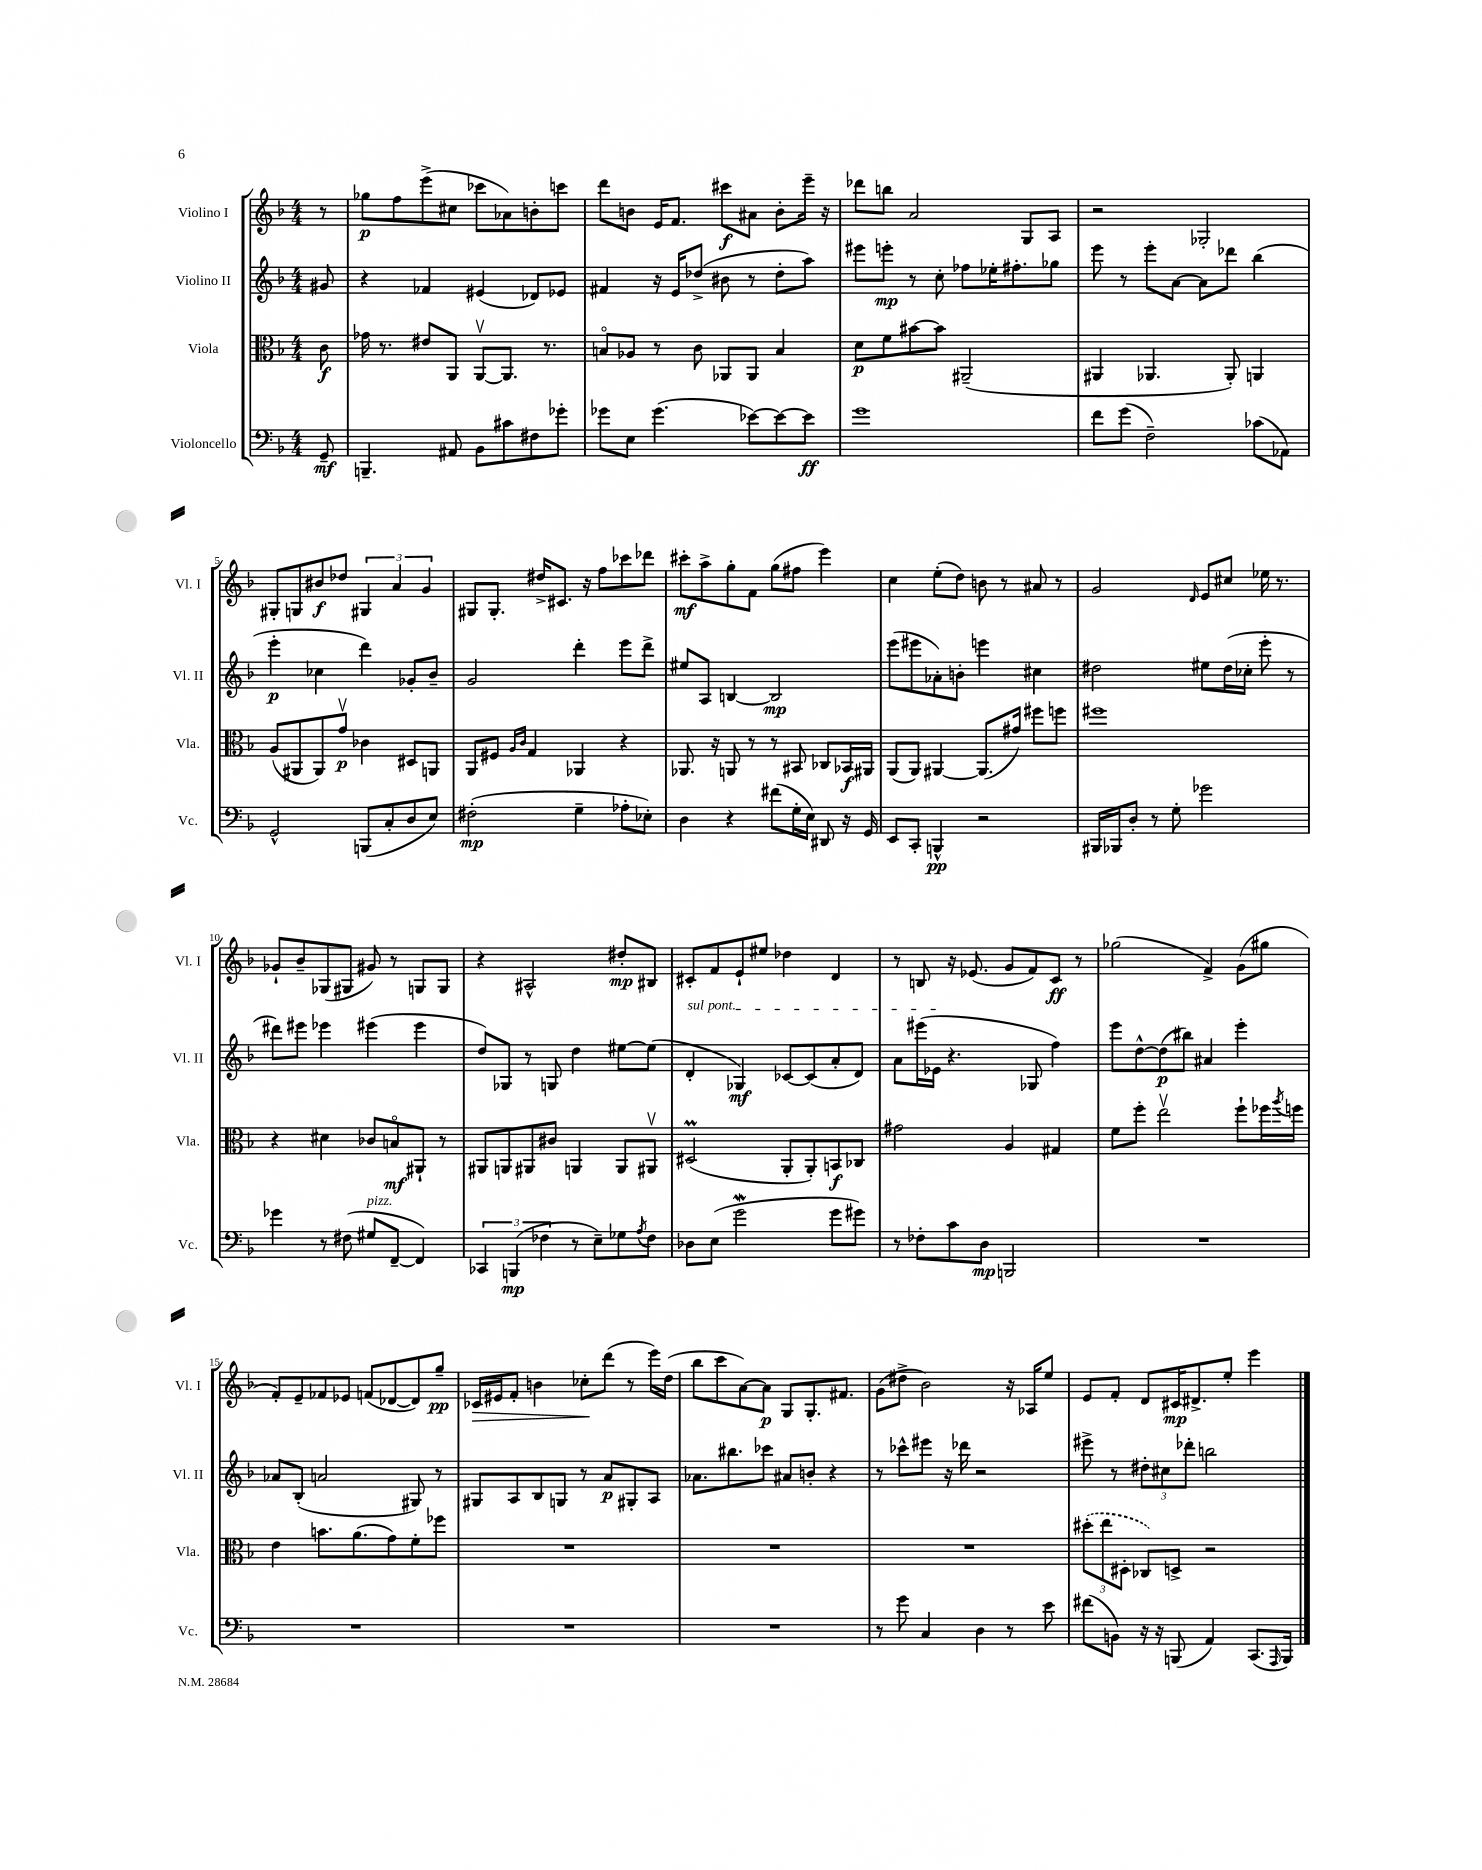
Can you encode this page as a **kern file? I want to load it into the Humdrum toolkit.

**kern	**kern	**kern	**kern
*staff4	*staff3	*staff2	*staff1
*clefF4	*clefC3	*clefG2	*clefG2
*k[b-]	*k[b-]	*k[b-]	*k[b-]
*M4/4	*M4/4	*M4/4	*M4/4
8GG~	8c	8g#	8r
=	=	=	=
4.BBB~	16g-	4r	8gg-
.	8.r	.	.
.	.	.	8ff
.	8e#	4f-	(8eee^
8AA#	8AA	.	8cc#
8BB-	[8AAv	(4e#	8ccc-
8c#	8.AA]	.	8a-)
8F#	.	8d-)	8b'
.	8.r	.	.
8g-'	.	8e-	8ccc
=	=	=	=
8g-	8Bo	4f#	8ddd
8E	8A-	.	8b
(4.g-	8r	16r	16e
.	.	16e	8.f
.	8c	(8dd-^	.
.	8AA-	8b#	8ccc#
[8e-)	8AA-	8r	8a#
8e-_	4B	8dd-'	8b'
8e-]	.	8aa)	16eee~
.	.	.	16r
=	=	=	=
1g	8d	8eee#	8ddd-
.	8f	8eee'	8bb
.	[8b#	8r	2a
.	8b#]	8cc'	.
.	(2AA#~	8ff-	.
.	.	16ee-'	.
.	.	8.ff#'	.
.	.	.	8G
.	.	8gg-	8A
=	=	=	=
8f	4AA#	8eee	2r
(8g	.	8r	.
2F~)	4.AA-	8eee'	.
.	.	[8a	.
.	.	8a]	2G-'
.	8AA-')	8ddd-	.
(8c-	4AA	(4bb-	.
8AA-)	.	.	.
=	=	=	=
2GG^^	(8A	4eee'	8G#'
.	8AA#	.	8G
.	8AA#)	4cc-	8b#
.	8gv	.	8dd-
(8BBB	4c-	4ddd)	6G#
8C'	.	.	.
.	.	.	6a
8D	8D#	8g-'	.
.	.	.	6g
8E)	8AA	8b-~	.
=	=	=	=
(2F#'	8AA	2g	8G#
.	8F#	.	8.G#'
.	16qqA	.	.
.	16qqc	.	.
.	4G	.	.
.	.	.	16dd#^
.	.	.	8.c#
4G~	4AA-	4ddd'	.
.	.	.	16r
.	.	.	8ff
8A-'	4r	8eee	8ccc-
8E-')	.	8ddd^	8ddd-
=	=	=	=
4D	8.AA-	8ee#	8ccc#'
.	.	8A	8aa^
.	16r	.	.
4r	8AA	[4B	8gg'
.	8r	.	8f
(8f#	8r	2B]	(8gg
16G'	8BB#	.	8ff#
16E)	.	.	.
8DD#	8C-	.	4eee)
16r	16BB-	.	.
16GG	16AA#	.	.
=	=	=	=
8EE	(8AA	(8eee	4cc
8CC'	8AA)	8eee#	.
4BBB^^	[4AA#	8a-')	(8ee'
.	.	8b'	8dd)
2r	(8.AA#]	4eee	8b
.	.	.	8r
.	16g#)	.	.
.	8ff#	4cc#	8a#
.	8ff	.	8r
=	=	=	=
16BBB#	1ff#	2dd#	2g
16BBB-	.	.	.
8D'	.	.	.
8r	.	.	.
8G'	.	.	.
.	.	.	16qqd
2g-	.	8ee#	8e
.	.	(16dd#	8cc#
.	.	16cc-'	.
.	.	8eee'	16ee-
.	.	.	8.r
.	.	8r	.
=	=	=	=
4g-	4r	8ddd#)	8g-`
.	.	8eee#	8b-~
8r	4d#	4eee-	(8G-
(8F#	.	.	8G#
8G#	8c-	(4eee#	8g#)
[8FF~	8Bo	.	8r
4FF])	8AA#`	4eee#	8G
.	8r	.	8G
=	=	=	=
6CC-	8AA#	8dd)	4r
.	8AA	8G-	.
(6BBB	.	.	.
.	8AA#	8r	2A#^^
6F-	.	.	.
.	8c#	8G	.
8r	4AA	4dd	.
8E~)	.	.	.
8G-	8AA	[8ee#	8dd#'
8qA	.	.	.
8F-	8AA#v	(8ee#]	8B#
=	=	=	=
8D-	(2D#	4d'	8c#'
(8E	.	.	8f
2g	.	4G-)	8e`
.	.	.	8ee#
.	8AA'	[8c-	4dd-
.	8AA')	(8c-]	.
8g	8BB	8a'	4d
8g#)	8C-	8d)	.
=	=	=	=
8r	2g#	8a	8r
8F-'	.	(16eee#	8B
.	.	16e-	.
8c	.	4.r	16r
.	.	.	(8.e-
8D	.	.	.
2BBB	4A	.	8g
.	.	8G-	8f)
.	4G#	4ff)	8c
.	.	.	8r
=	=	=	=
1r	8f	8eee	(2gg-
.	8ff'	[8dd^^	.
.	2eev	(8dd]	.
.	.	8bb#)	.
.	.	4a#	4f^)
.	8ff`	4eee'	(8g
.	16ff-	.	8gg#
.	8qaa	.	.
.	16ff	.	.
=	=	=	=
1r	4e	8a-	8f')
.	.	(8B-'	8e~
.	8.b	2a	8f-
.	.	.	8e-
.	(8.a	.	.
.	.	.	(8f
.	8g)	.	[8d-
.	8f'	8G#)	8d-])
.	8ff-	8r	8gg~
=	=	=	=
1r	1r	8G#	16c-
.	.	.	16e#
.	.	8A	8f'
.	.	8B-	4b
.	.	8G	.
.	.	8r	8cc-'
.	.	8a	(8ddd
.	.	8G#'	8r
.	.	8A	16eee)
.	.	.	(16dd
=	=	=	=
1r	1r	8.a-	8bb-
.	.	.	8ccc
.	.	8.bb#	.
.	.	.	[8a)
.	.	8ccc-	8a]
.	.	8a#	8G
.	.	8b'	8.G'
.	.	4r	.
.	.	.	8.f#
=	=	=	=
8r	1r	8r	(8g
8g	.	8ccc-^^	8dd#^
4C	.	8eee#	2b-)
.	.	16r	.
.	.	16ddd-	.
4D	.	2r	.
8r	.	.	16r
.	.	.	16A-
8e	.	.	8ee
=	=	=	=
(8f#	(12dd#'	8eee#^	8e
.	12ee	.	.
8BB)	.	8r	8f'
.	12D#'	.	.
16r	8C-)	12dd#'	8d
16r	.	.	.
.	.	12cc#	.
(8BBB	8D^	.	16c#
.	.	12ddd-'	.
.	.	.	8.d#^
4AA)	2r	2bb	.
.	.	.	8ee'
(8.CC	.	.	4eee
16qqAAA	.	.	.
16BBB)	.	.	.
==	==	==	==
*-	*-	*-	*-
